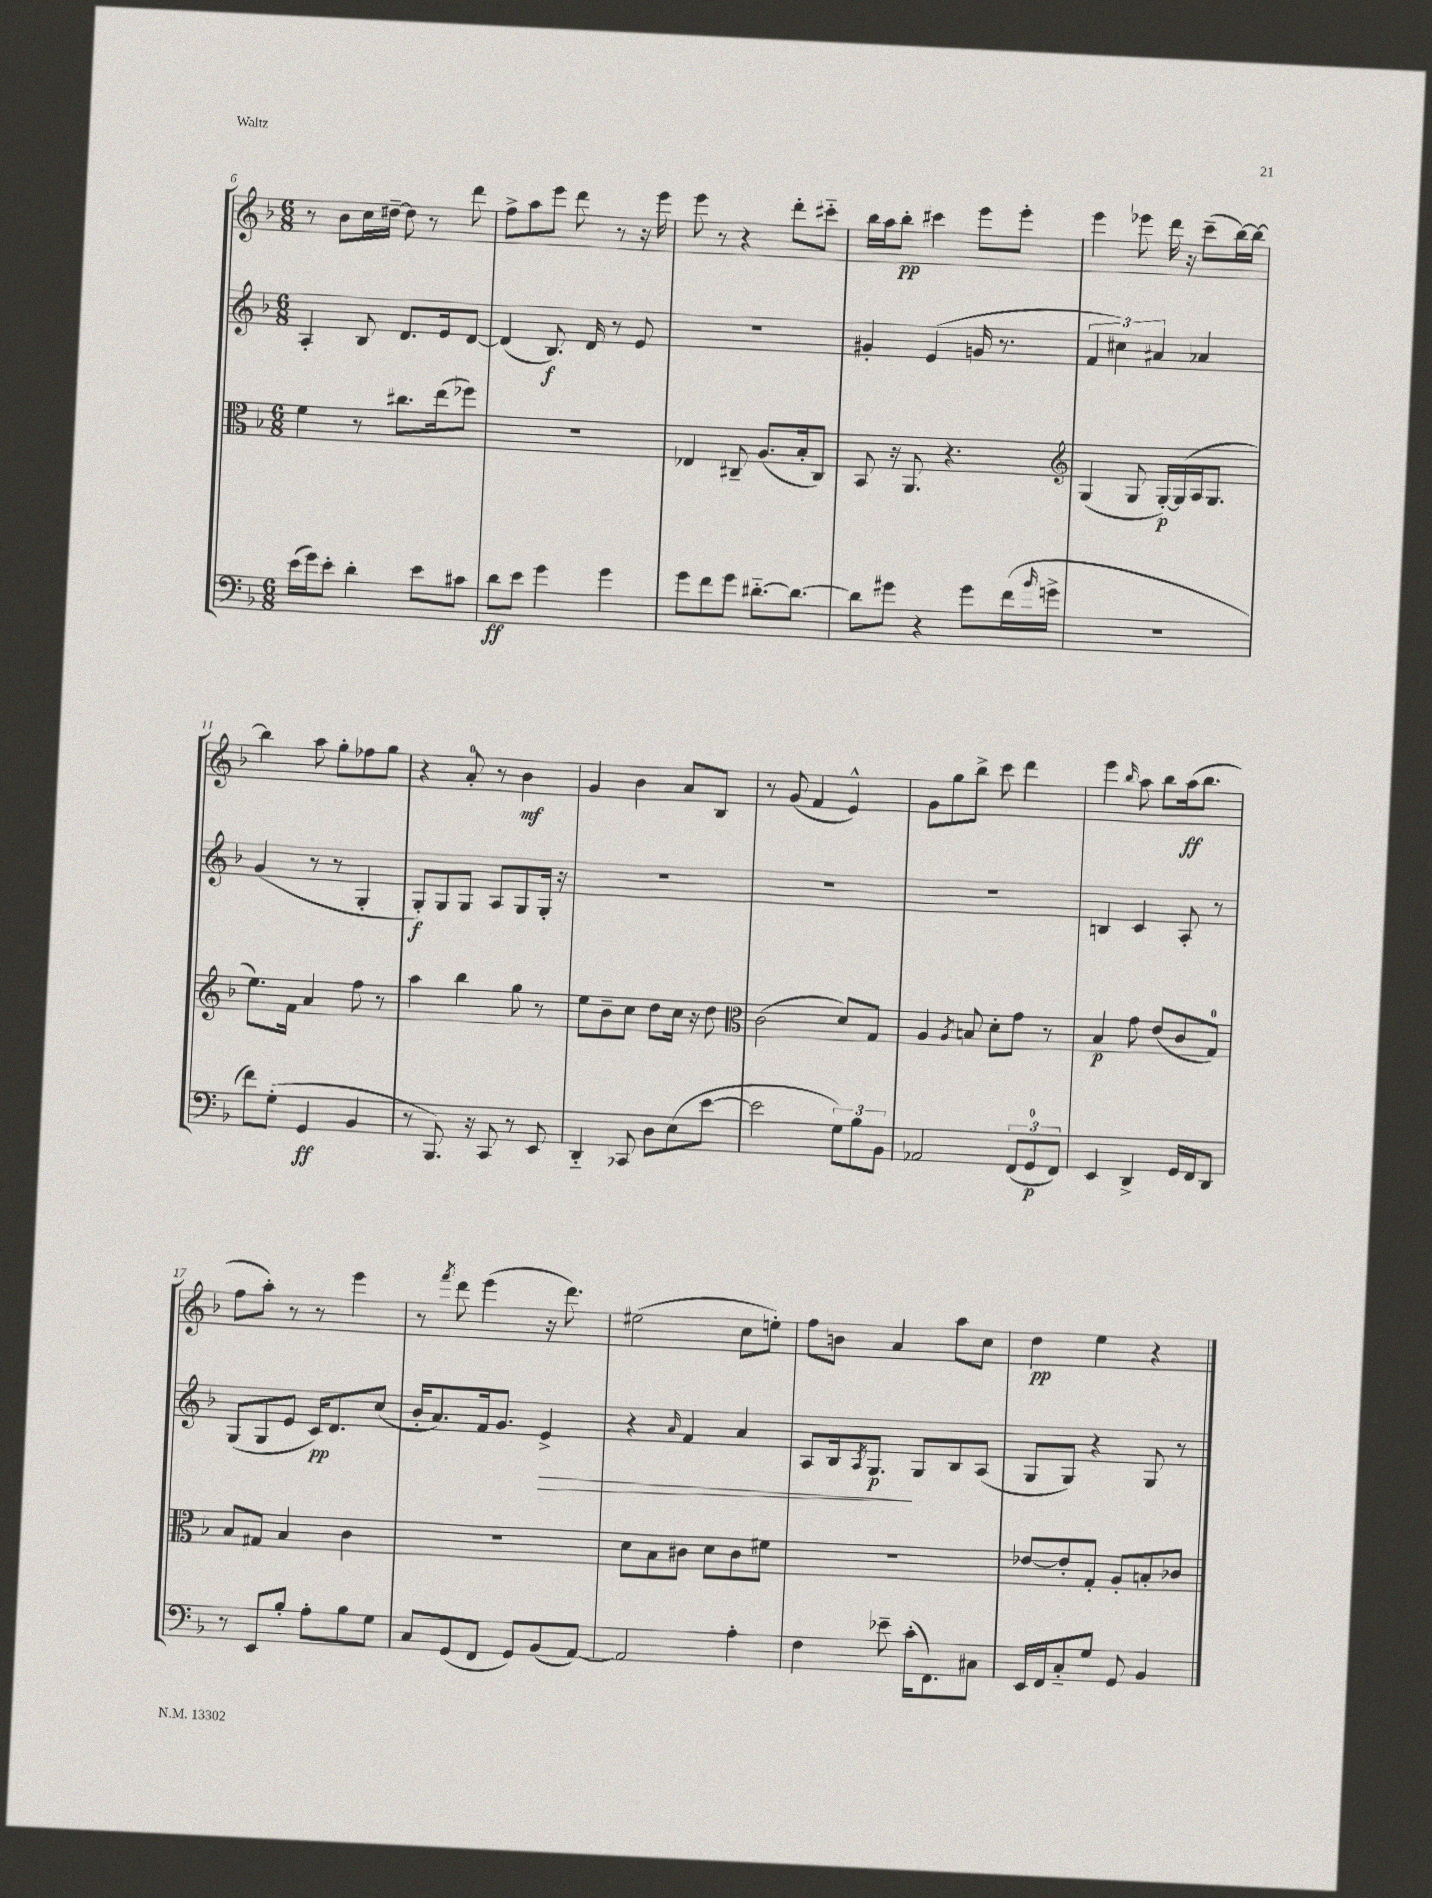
<<
\new StaffGroup <<
\new Staff = "s0" {
    \clef treble \key f \major \numericTimeSignature \time 6/8
    r8 bes'8 c''16 dis''16~-- dis''8 r8 d'''8 |
    f''8-> a''8 e'''8 d'''8 r8 r16 e'''16 |
    e'''8 r8 r4 d'''8-. cis'''8-_ |
    bes''16 a''16 bes''8-.\pp cis'''4 e'''8 e'''8-. |
    e'''4 ees'''8 d'''16 r16 c'''8--( bes''16~) bes''16~ |
    bes''4 a''8 g''8-. fes''8 g''8 |
    r4 a'8-0-. r8 bes'4\mf |
    g'4 bes'4 a'8 bes8 |
    r8 g'8( f'4 e'4-^) |
    g'8 g''8 bes''8-> c'''8 d'''4 |
    e'''4 \grace { bes''16 } a''8 bes''8 a''16\ff( bes''8. |
    f''8 a''8-.) r8 r8 e'''4 |
    r8 \acciaccatura { f'''8 } d'''8 e'''4( r16 d'''8.) |
    eis''2( c''8 e''8-.) |
    f''8 b'8 a'4 a''8 c''8 |
    d''4\pp e''4 r4 \bar "|." |
}
\new Staff = "s1" {
    \clef treble \key f \major \numericTimeSignature \time 6/8
    a4-. bes8 d'8. e'16 d'8~ |
    d'4( bes8.\f) d'16 r8 e'8 |
    R2. |
    gis'4-. e'4( g'16 r8. |
    \tuplet 3/2 { f'4 cis''4) ais'4 } aes'4 |
    g'4( r8 r8 g4-. |
    g8-.\f) g8 g8 a8 g8 g16-. r16 |
    R2. |
    R2. |
    R2. |
    b4 c'4 a8-. r8 |
    g8( g8 e'8 c'16\pp) d'8. c''8( |
    bes'16-. a'8.) f'16 g'8. e'4->\> |
    r4 \grace { a'16 } f'4 a'4 |
    a8 bes16 \acciaccatura { a8 } g8.\p\! g8 bes8 a8( |
    g8 g8) r4 g8 r8 \bar "|." |
}
\new Staff = "s2" {
    \clef alto \key f \major \numericTimeSignature \time 6/8
    f'4 r8 cis''8. e''16( fes''8) |
    R2. |
    ees4 cis8-- a8.( bes16-. cis8) |
    bes,8 r16 a,8. r4. |
    \clef treble g4( g8 g16~-.\p) g16( a16 g8. |
    e''8.) f'16 a'4 f''8 r8 |
    a''4 bes''4 g''8 r8 |
    e''8 bes'8-- c''8 d''8 c''16 r16 d''8 |
    \clef alto c'2( d'8) g8 |
    a4 \acciaccatura { a8 } b8 d'8-. g'8 r8 |
    bes4\p g'8 e'8( c'8 g8-0) |
    bes8 gis8 bes4 c'4 |
    R2. |
    d'8 bes8 cis'8 d'8 cis'8 fis'8 |
    R2. |
    ees'8~ ees'8-. g8-. a8-. b8-. ces'8 \bar "|." |
}
\new Staff = "s3" {
    \clef bass \key f \major \numericTimeSignature \time 6/8
    e'16( g'16) e'8-. d'4-. e'8 cis'8 |
    d'8\ff e'8 g'4 g'4 |
    g'8 f'8 g'8 dis'8.~-_ dis'8.~ |
    dis'8 gis'8 r4 gis'8 f'16( \grace { bes'16 } g'16-> |
    R2. |
    f'8) g8-.( g,4\ff bes,4 |
    r8 bes,,8.) r16 c,8 r8 e,8 |
    d,4-_ ces,8 d8 e8( e'8~ |
    e'2 \tuplet 3/2 { g8) bes8 bes,8 } |
    aes,2 \tuplet 3/2 { f,8( g,8-0\p f,8) } |
    e,4 d,4-> g,16 f,16 d,8 |
    r8 e,8 bes8-. a8-. bes8 g8 |
    c8 g,8( f,8 g,8) bes,8( a,8~) |
    a,2 a4-. |
    f4 ees'8-- c'16-.( f,8.) cis8 |
    e,16 f,16 c8-_ g8 g,8 bes,4 \bar "|." |
}
>>
>>
\layout { \context { \Score currentBarNumber = #6 } }
